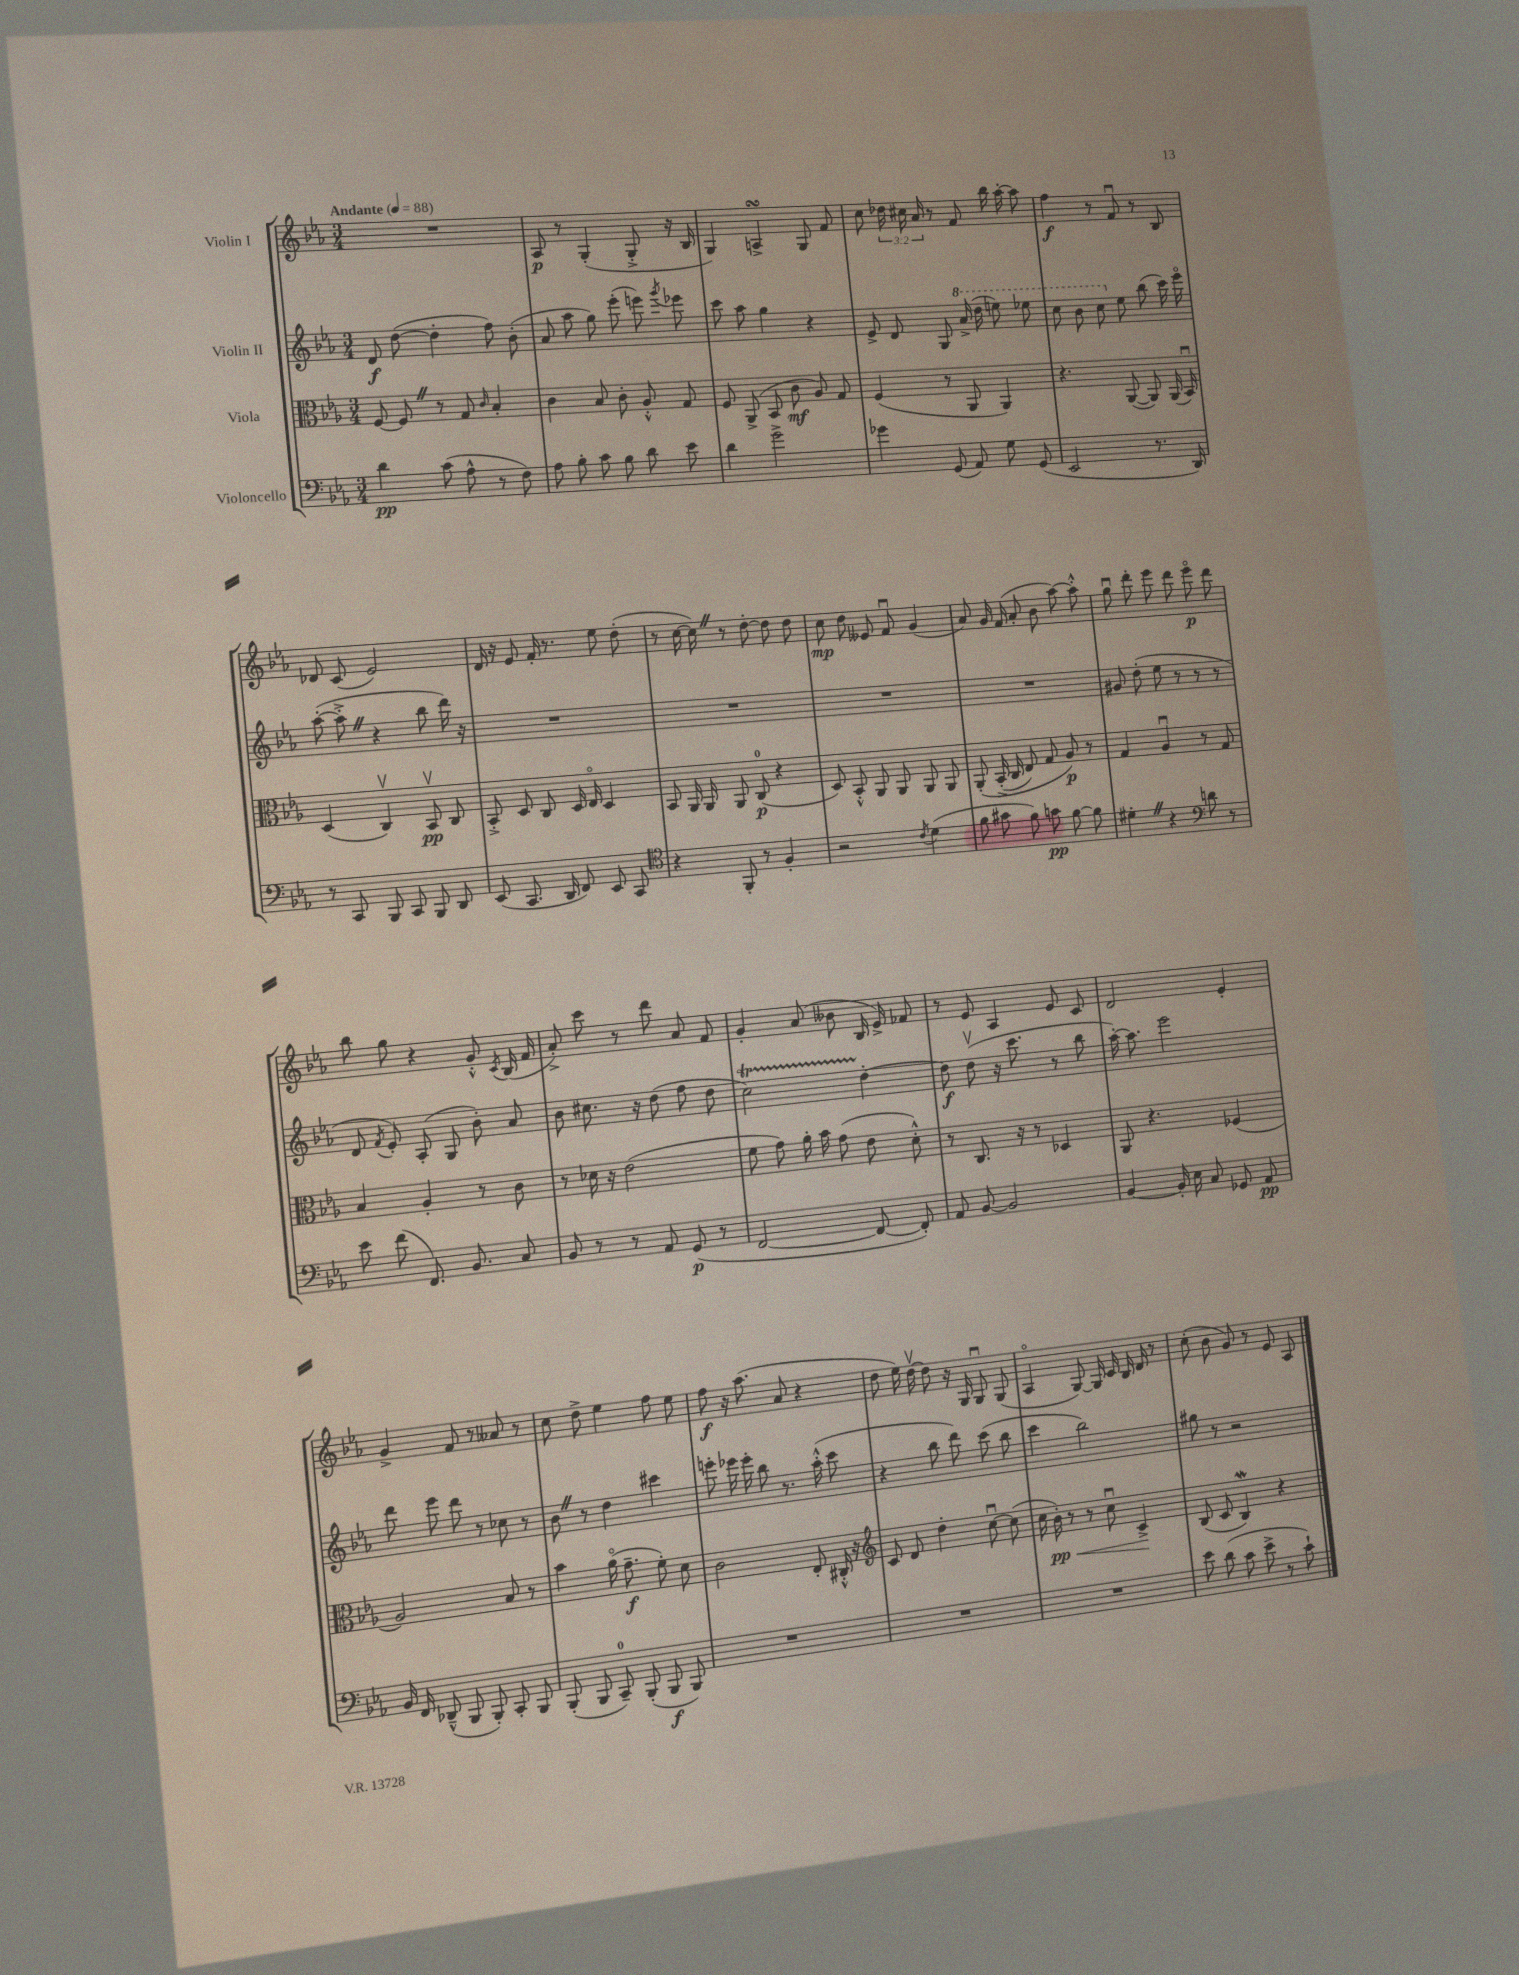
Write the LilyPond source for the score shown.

<<
\new StaffGroup <<
\new Staff = "s0" \with { instrumentName = "Violin I" } {
    \clef treble \key ees \major \numericTimeSignature \time 3/4 \override Staff.TupletNumber.text = #tuplet-number::calc-fraction-text \tempo "Andante" 4 = 88
    \autoBeamOff R2. |
    aes8\p r8 g4-.( g8-.-> r16 bes16 |
    g4) a4->\turn g8 f'8 |
    c''8 \tuplet 3/2 { des''16 cis''16 aes'16 } r8 f'8 bes''16 aes''16~-. aes''8 |
    f''4\f r8 f'8\downbow r8 bes8 |
    des'8 c'8( ees'2) |
    d'16 r16 ees'8 f'16-. r8. ees''8 d''8-.( |
    r8 c''16~ c''16) \once \override BreathingSign.text = \markup { \musicglyph "scripts.caesura.straight" } \breathe r8 d''8~-. d''8 d''8 |
    c''8\mp d''8 eeses'8 f'8\downbow g'4( |
    aes'8) g'16 f'16( aes'8-. bes'8 aes''8~) aes''8-.-^ |
    g''8\downbow d'''8-. ees'''8 d'''8 ees'''8\flageolet\p d'''8 |
    bes''8 g''8 r4 g'8-.-^ \acciaccatura { c'8 } bes16( f'16 |
    aes'8-.->) c'''8 r8 d'''8 aes'8 f'8 |
    g'4-. aes'8( beses'8 bes16 ees'16->) fes'8 |
    r8 ees'8 aes4 ees'8 c'8 |
    d'2 ees'4-. |
    g'4-> f'8 r8 aeses'8 r8 |
    c''8 d''8-> ees''4 f''8 ees''8 |
    f''8\f r16 aes''8.( aes'8 r4 |
    d''8 ees''16) d''16~\upbow d''8 r16 g16 g8\downbow g8( |
    aes4\flageolet g8~) g16 c'16 bes16 d'16 r8 |
    c''8-.( bes'8 g'8) r8 ees'8 aes8 \bar "|." |
}
\new Staff = "s1" \with { instrumentName = "Violin II" } {
    \clef treble \key ees \major \numericTimeSignature \time 3/4
    \autoBeamOff d'8\f d''8~( d''4-. f''8) bes'8-.( |
    aes'8 aes''8 g''8) ees'''8-.( e'''8) \acciaccatura { g'''8 } ees'''8 |
    c'''8 aes''8 g''4 r4 |
    ees'8-> d'8 g8 \ottava #1 aes''16->( d'''16 e'''8) ees'''8 |
    c'''8 bes''8 c'''8 \ottava #0 ees''8 bes''8( c'''16) ees'''16\flageolet |
    aes''8~-.( aes''8-.-> \once \override BreathingSign.text = \markup { \musicglyph "scripts.caesura.straight" } \breathe r4 bes''8 d'''16) r16 |
    R2. |
    R2. |
    R2. |
    R2. |
    gis'8 d''8-.( ees''8 r8 r8 r8 |
    d'8 \acciaccatura { f'8 } ees'8-.) aes8-.( g8 bes'8-.) aes'8 |
    bes'8 cis''8. r16 d''8( f''8 d''8 |
    c''2\startTrillSpan) d''4~-.\stopTrillSpan |
    d''8\f d''8\upbow( r16 c'''8. r8 bes''8 |
    aes''16~-.) aes''8. ees'''2 |
    d'''8 ees'''8 d'''8 r8 ces''8 r8 |
    bes'8 \once \override BreathingSign.text = \markup { \musicglyph "scripts.caesura.straight" } \breathe r8 d''4 cis'''4 |
    e'''8-. ees'''16 ees'''16-. bes''8 r8. aes''16-.-^( c'''8 |
    r4 bes''8 d'''8) c'''8( bes''8 |
    c'''4 bes''2) |
    gis''8 r8 r2 \bar "|." |
}
\new Staff = "s2" \with { instrumentName = "Viola" } {
    \clef alto \key ees \major \numericTimeSignature \time 3/4
    \autoBeamOff f8~ f8 \once \override BreathingSign.text = \markup { \musicglyph "scripts.caesura.straight" } \breathe r8 g8 \grace { c'16 } bes4-. |
    c'4 bes8 c'8-. aes8-.-^ g8 |
    f8 aes,8->( bes,8 c'8\mf aes8) g8 |
    f4( r8 aes,8 aes,4) |
    r4. aes,8~( aes,8) aes,16( bes,16\downbow) |
    d4( c4\upbow) bes,8\upbow\pp c8 |
    bes,8-.-> d8 c8 d16 ees16\flageolet d4 |
    bes,8 aes,16 aes,16 aes,8 c8-0\p( r4 |
    d8) bes,8-.-^ aes,8 aes,8 aes,8 aes,8 |
    aes,8-.\( bes,16-.->( c16 ees8) g8 aes8\p\) r8 |
    g4 aes4\downbow r8 g8 |
    bes4 aes4-. r8 c'8 |
    r8 des'16 r16 ees'2( |
    f'8 g'8) aes'16-. bes'16 g'8( ees'8 d'8-.-^) |
    r8 c8. r16 r8 des4 |
    aes,8 r4. fes4( |
    aes2) bes8 r8 |
    bes'4 aes'16\flageolet( g'8.--\f f'8-.) d'8 |
    c'2 ees8-. cis16-.-^ r16 |
    \clef treble c'8 d'8 d''4-. c''8~\downbow c''8( |
    c''16 bes'16-.\pp\<) r8 r8 c''8\downbow c'4->\! |
    bes8( c'8 bes4\mordent) r4 \bar "|." |
}
\new Staff = "s3" \with { instrumentName = "Violoncello" } {
    \clef bass \key ees \major \numericTimeSignature \time 3/4
    \autoBeamOff d'4\pp c'8( aes8-^ r8 f8) |
    aes8 bes8-. c'8 bes8 d'8 ees'8 |
    d'4 g'2-> |
    ges'4 g,8( aes,8) g8 g,8( |
    ees,2 r8. d,16) |
    r8 c,8 bes,,8 c,8 bes,,8 d,8 |
    ees,8( c,8. d,16 f,8) ees,8 c,8 |
    \clef tenor r4 f,8-. r8 f4-. |
    r2 \acciaccatura { c'8 } d'4( |
    f'8 gis'8 f'8) g'8\pp f'8~ f'8 |
    dis'4-. \once \override BreathingSign.text = \markup { \musicglyph "scripts.caesura.straight" } \breathe r4 \clef bass d'8 r8 |
    ees'8 f'8( f,8.) bes,8. c8 |
    bes,8 r8 r8 aes,8 g,8\p( r8 |
    f,2~ f,8~ f,8-.) |
    aes,8 bes,8~ bes,2 |
    bes,4~ bes,16-. ees16 c8 ges,8 aes,8\pp |
    bes,16 f,16 des,8---^( bes,,8 bes,,8-.) c,8-. bes,,8 |
    bes,,8-.( bes,,8 c,8-0--) bes,,8-.( bes,,8\f bes,,8) |
    R2. |
    R2. |
    R2. |
    ees'8 d'8( c'8 ees'8-> r8 c'8-!) \bar "|." |
}
>>
>>
\layout { \context { \Score \remove "Bar_number_engraver" } }
